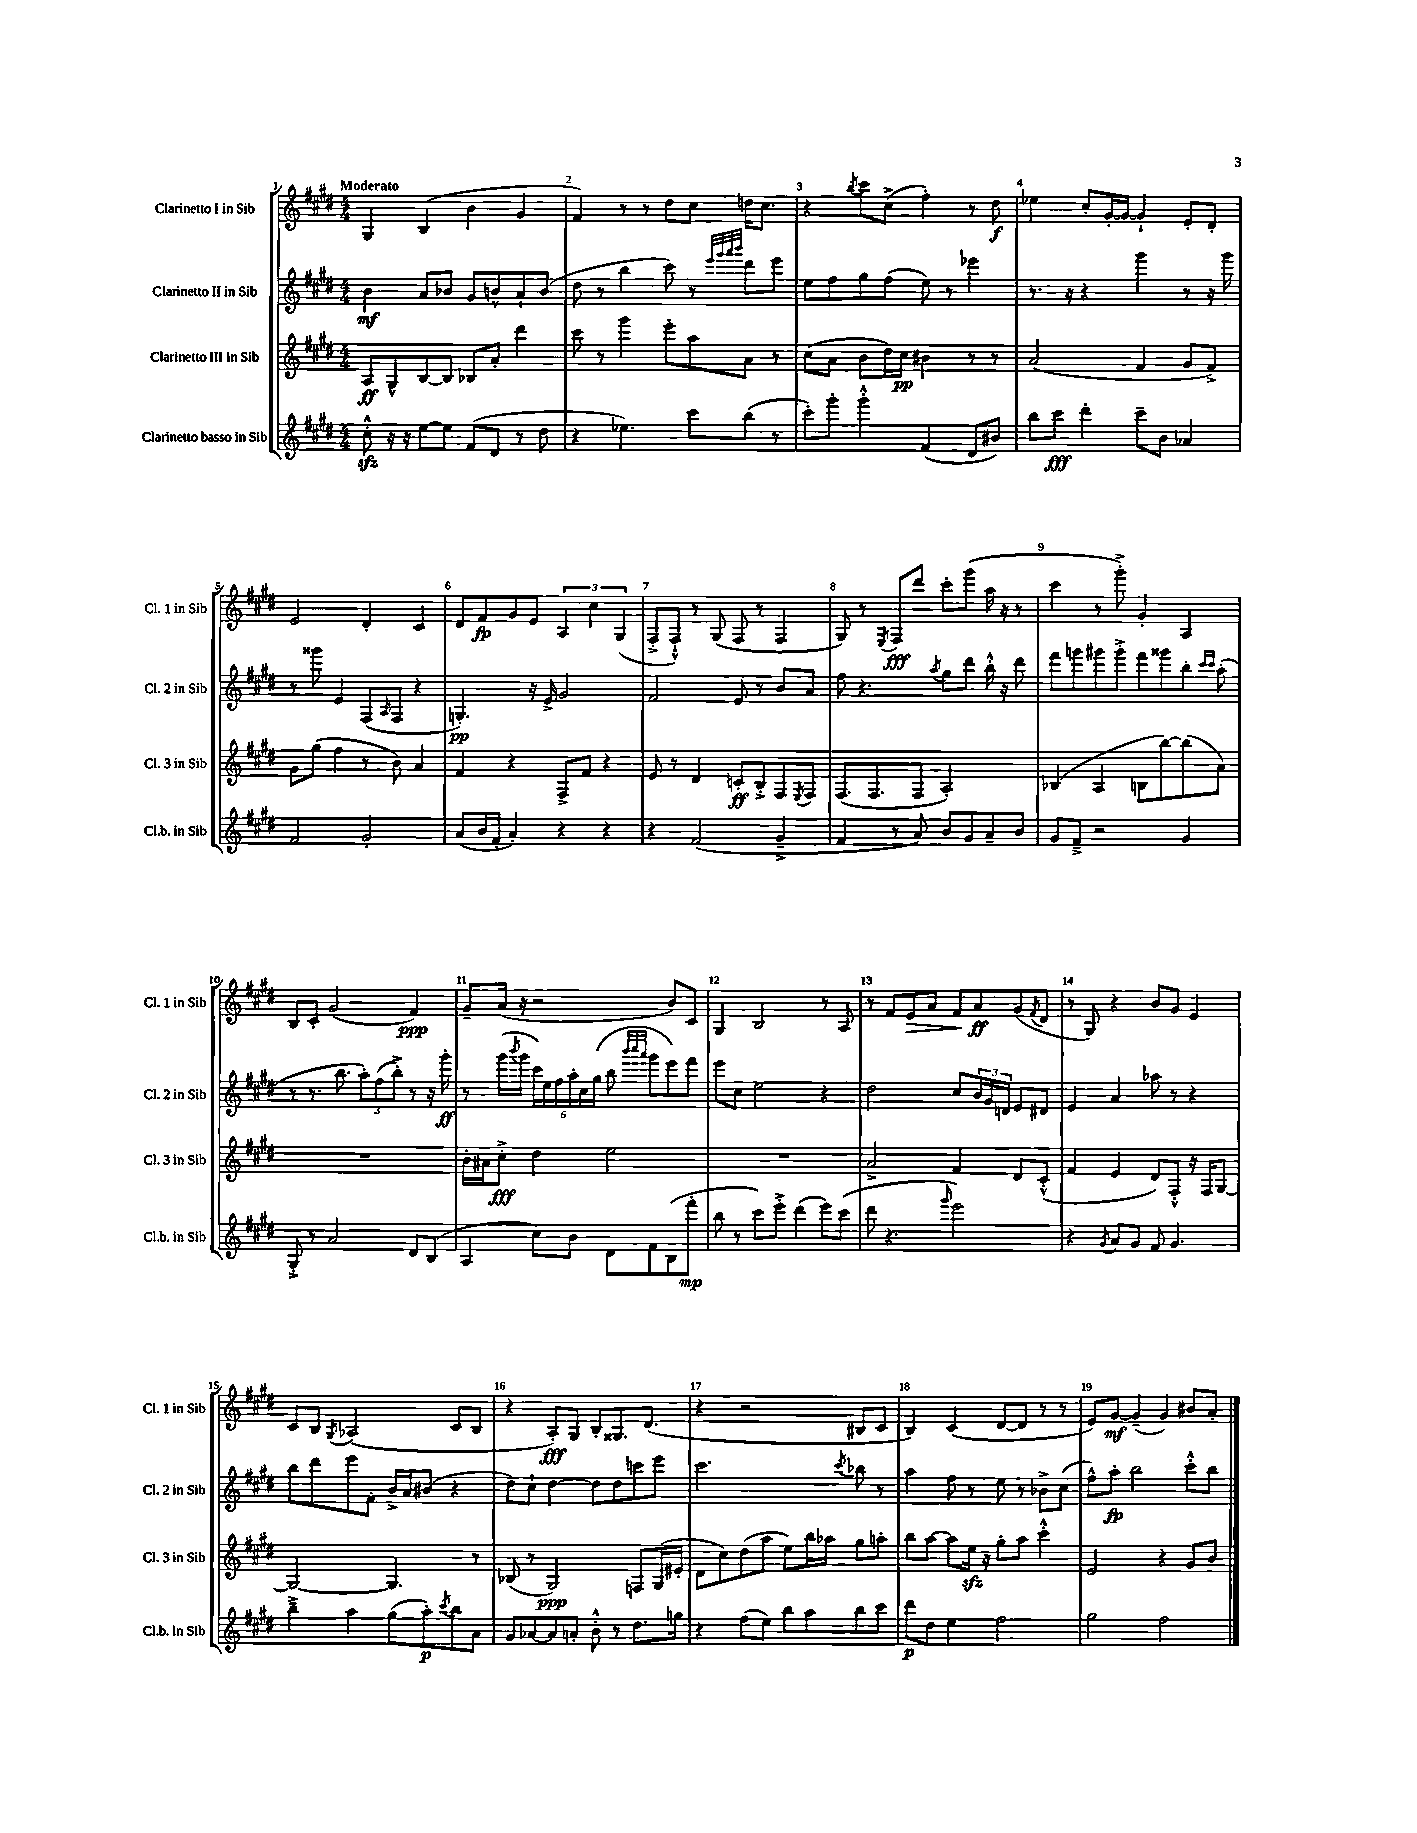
<<
\new StaffGroup <<
\new Staff = "s0" \with { instrumentName = "Clarinetto I in Sib" shortInstrumentName = "Cl. 1 in Sib" } {
    \clef treble \key e \major \numericTimeSignature \time 4/4 \tempo "Moderato"
    gis4 b4( b'4 gis'4 |
    fis'4) r8 r8 dis''8 cis''8 d''16 cis''8. |
    r4 \acciaccatura { b''8 } cis'''8 cis''8->( fis''4-.) r8 dis''8\f |
    ees''4 cis''8-. gis'16~-. gis'16~ gis'4-! e'8-. dis'8-. |
    e'2 dis'4-. cis'4 |
    dis'8 fis'8\fp gis'8 e'8 \tuplet 3/2 { a4 cis''4 gis4( } |
    fis8-.-> fis8-!-^) r8 gis8( fis8 r8 fis4 |
    gis8) r8 \acciaccatura { e8 } fis8\fff dis'''8 cis'''8-. gis'''8( a''16 r16 r8 |
    cis'''4 r8 gis'''8-.->) gis'4-. a4 |
    b8 cis'8-. gis'2( fis'4\ppp) |
    gis'8-- a'16( r16 r2 b'8) cis'8 |
    gis4 b2 r8 a8 |
    r8 fis'8 e'8\> a'8 fis'8\! a'8\ff gis'8( \acciaccatura { fis'8 } dis'8 |
    r8 gis8) r4 b'8 gis'8 e'4 |
    cis'8 b8 \acciaccatura { gis8 } aes2( cis'8 b8 |
    r4 a8-.\fff) gis8 b8-. gisis8. dis'8.( |
    r4 r2 bis8 cis'8 |
    b4) cis'4( dis'8~ dis'8 r8 r8 |
    e'8) gis'8~\mf gis'4--( gis'4) bis'8 a'8-. \bar "|." |
}
\new Staff = "s1" \with { instrumentName = "Clarinetto II in Sib" shortInstrumentName = "Cl. 2 in Sib" } {
    \clef treble \key e \major \numericTimeSignature \time 4/4
    b'4\mf a'8 bes'8 gis'8 b'8-^ a'8-! b'8( |
    dis''8 r8 b''4 cis'''8) r8 \grace { e'''32 gis'''32 a'''32 b'''32 } dis'''8 e'''8 |
    e''8 fis''8 gis''8 fis''8( e''8) r8 ees'''4 |
    r8. r16 r4 gis'''4 r8 r16 gis'''16 |
    r8 gisis'''8 e'4 fis8( \grace { a16 } fis8 r4 |
    g4.-.\pp) r16 e'16-> gis'2 |
    fis'2 e'8 r8 b'8 a'8 |
    fis''8 r4. \acciaccatura { a''8 } gis''8 dis'''8 b''16-.-^ r16 dis'''8 |
    fis'''8 g'''8 gis'''8 gis'''8-.-> fis'''8 gisis'''8 b''8-. \grace { cis'''16 cis'''16 } a''8-.( |
    r8 r8. b''8. \tuplet 3/2 { a''8-.) fis''8( b''8-.->) } r8 r16 gis'''16-.\ff |
    r8 gis'''16( \acciaccatura { b'''8 } gis'''16 \tuplet 6/4 { cis'''16) e''16 fis''16 a''16-. cis''16 gis''16( } b''8 \grace { b'''32 cis''''32 a'''32 } gis'''8 e'''8) fis'''8 |
    e'''8 cis''8 e''2 r4 |
    dis''2 cis''8 \tuplet 3/2 { b'16 gis'16 d'16 } e'8 dis'8 |
    e'4 a'4 aes''8 r8 r4 |
    b''8 dis'''8 e'''8 fis'8-. b'16-> a'16 bis'8( r4 |
    dis''8) cis''8-! dis''4~ dis''8 dis''8 c'''8 e'''8 |
    cis'''2. \acciaccatura { cis'''8 } bes''8 r8 |
    a''4 fis''8 r8 e''8 r8 bes'8-> cis''8( |
    fis''8-^) a''8-.\fp b''2 cis'''8-.-^ b''8 \bar "|." |
}
\new Staff = "s2" \with { instrumentName = "Clarinetto III in Sib" shortInstrumentName = "Cl. 3 in Sib" } {
    \clef treble \key e \major \numericTimeSignature \time 4/4
    a8\ff gis8-^ b8~ b8 bes8 a'8-. dis'''4 |
    cis'''8 r8 gis'''4 e'''8-. a''8 a'8 r8 |
    cis''8( a'8 b'8 dis''16) cis''16\pp bis'4 r8 r8 |
    a'2( fis'4 gis'8 fis'8->) |
    gis'8 gis''8( fis''4 r8 b'8) a'4 |
    fis'4 r4 fis8-> fis'8 r4 |
    e'8 r8 dis'4 c'8-.\ff b8-.-> fis8 \acciaccatura { e8 } fis8 |
    fis8.( fis8. fis8 a2-.) |
    bes4( a4 b8 b''8~) b''8( a'8) |
    R1 |
    b'16-. ais'16 cis''8-.->\fff dis''4 e''2 |
    R1 |
    a'2-> fis'4 dis'8 cis'8-.-^( |
    fis'4 e'4 dis'8) fis8-.-^ r16 fis16 gis8~ |
    gis2~ gis4. r8 |
    bes8( r8 gis2\ppp) f8 gis16( eis'16-. |
    dis'8 cis''8) dis''8( a''8 e''8) b''16 aes''16 gis''8 a''8-. |
    b''8 a''8~ a''8 e''16\sfz r16 gis''8-. a''8 cis'''4-.-^ |
    e'2 r4 gis'8 b'8 \bar "|." |
}
\new Staff = "s3" \with { instrumentName = "Clarinetto basso in Sib" shortInstrumentName = "Cl.b. in Sib" } {
    \clef treble \key e \major \numericTimeSignature \time 4/4
    cis''8-.-^\sfz r16 r16 e''8~ e''8 fis'8( dis'8 r8 dis''8 |
    r4 ees''4.) cis'''8 b''8( r8 |
    cis'''8-.) gis'''8-. gis'''4-.-^ fis'4( dis'8 bis'8) |
    b''8 cis'''8\fff dis'''4-. cis'''8-- b'8 aes'4 |
    fis'2 gis'2-. |
    a'8( b'16 fis'16-. a'4-.) r4 r4 |
    r4 fis'2( gis'4---> |
    fis'4 r8 a'8) b'8 gis'8 a'8-- b'8 |
    gis'8 fis'8---> r2 gis'4 |
    gis8-.-> r8 a'2 dis'8 b8( |
    a4 cis''8) b'8 dis'8 fis'8 b8( fis'''8-.\mp |
    b''8 r8 cis'''8) e'''8-.-> dis'''4( e'''8) cis'''8( |
    dis'''8 r4. \grace { gis'''16 } e'''2) |
    r4 \acciaccatura { gis'8 } a'8 gis'8 fis'8 gis'4. |
    b''4---> a''4 gis''8( a''8-.\p) \acciaccatura { cis'''8 } b''8 a'8 |
    gis'8 aes'8~ aes'8 a'8-. b'8-.-^ r8 dis''8. g''16 |
    r4 fis''8( e''8) b''8 a''8 b''8 cis'''8 |
    dis'''8\p dis''8 e''4 fis''2 |
    gis''2 fis''2 \bar "|." |
}
>>
>>
\layout { \context { \Score \override BarNumber.break-visibility = ##(#f #t #t) barNumberVisibility = #all-bar-numbers-visible } }
